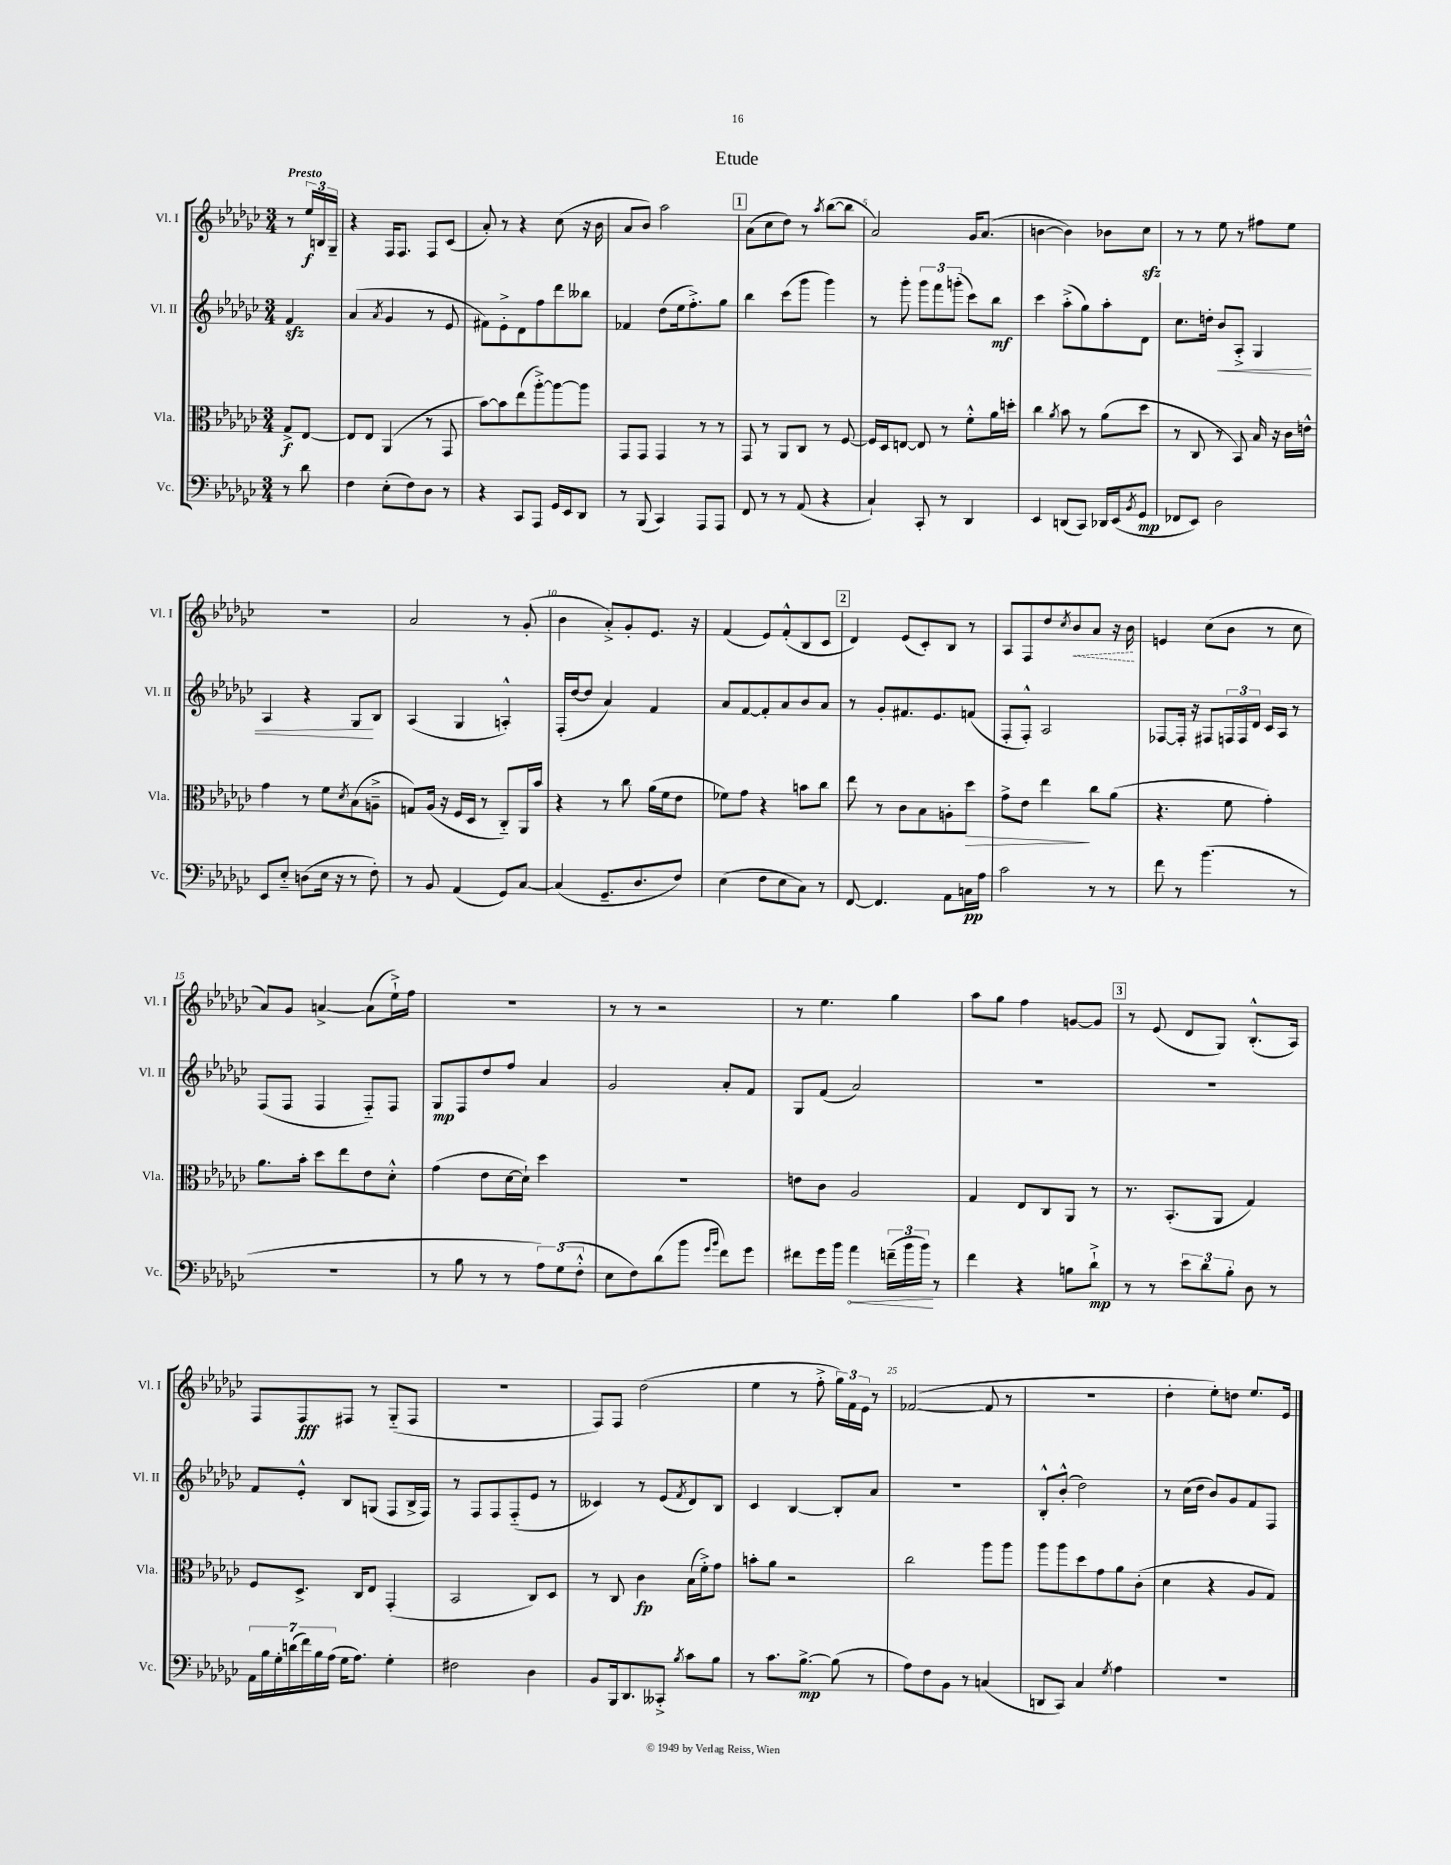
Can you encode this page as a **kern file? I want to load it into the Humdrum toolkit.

**kern	**kern	**kern	**kern
*staff4	*staff3	*staff2	*staff1
*clefF4	*clefC3	*clefG2	*clefG2
*k[b-e-a-d-g-c-]	*k[b-e-a-d-g-c-]	*k[b-e-a-d-g-c-]	*k[b-e-a-d-g-c-]
*M3/4	*M3/4	*M3/4	*M3/4
8r	8G-^/L	4f/	8r
8d-\	[8E-/J	.	24ee-/LL
.	.	.	24B/
.	.	.	24G-~/JJ
=	=	=	=
4F\	8E-/]L	(4a-/	4r
.	8E-/J	.	.
.	.	8qa-/	.
(8E-'\L	(4AA-/	4g-/	16F/LK
.	.	.	8.F/J
8F\)	.	.	.
8D-\J	8r	8r	8F/L
8r	8GG-/	8e-/	(8c-/J
=	=	=	=
4r	[8b-\L)	8f#\L)	8a-'/)
.	8b-\]	8e-'^\	8r
8CC-/L	(8ee-\	8d-\	4r
8AAA-/J	[8aa-'^\)	8ff\	.
16GG-/LL	8aa-\_	8ddd-\	(8cc-\
16EE-/J	.	.	.
8DD-/J	8aa-\]J	8bb--\J	16r
.	.	.	16b-\
=	=	=	=
8r	8GG-/L	4f-/	8a-/L
(8BBB-/	8GG-/J	.	8b-/J)
4CC-/)	4GG-/	(8dd-\L	2aa-\
.	.	16ee-\k	.
.	.	8.ff'^\)	.
8AAA-/L	8r	.	.
8AAA-/J	8r	8gg-\J	.
=	=	=	=
8FF/	8GG-/	4bb-\	(8a-\L
8r	8r	.	8cc-\
8r	8AA-/L	(8ccc-\L	8dd-\J)
(8AA-/	8C-/J	8ggg-\J	8r
.	.	.	8qaa-/
4r	8r	4ggg-\)	([8bb-\L
.	[8F/	.	8bb-\]J
=	=	=	=
4C-`/)	16F/]LL	8r	2a-/)
.	16D-/J	.	.
.	[8E/J	8ggg-'\	.
8CC-'/	8E/]	12ggg-\L	.
.	.	12fff\	.
8r	8r	.	.
.	.	(12ggg'\J	.
4DD-/	8f'^^\L	8ccc-\L)	16g-/LK
.	.	.	(8.a-/J
.	16a-\L	8bb-\J	.
.	16dd'\JJ	.	.
=	=	=	=
4EE-/	4cc-\	4ccc-\	[4b\
.	8qa-/	.	.
(8DD/L	8b-\	(8aa-'^\L	4b\])
8CC-/J)	8r	8gg-\)	.
16DD-/LL	(8a-\L	8aa-'\	8b-\L
(16EE-/J	.	.	.
8qBB-/	.	.	.
8GG-/J	8dd-\J	8d-\J	8cc-\J
=	=	=	=
8FF-/L	8r	8.cc-\L	8r
8EE-/J)	8C-/	.	8r
.	.	16dd'\Jk	.
2D-\	8r	8b-/L	8ee-\
.	8BB-/)	8A-'^/J	8r
.	16B-/	4G-/	8ff#\L
.	16r	.	.
.	16c-\LL	.	8ee-\J
.	16e^^\JJ	.	.
=	=	=	=
8EE-/L	4g-\	4A-/	2.r
8E-'~/J	.	.	.
(8D\L	8r	4r	.
16E-\Jk	8f\L	.	.
16r	.	.	.
.	8qd-/	.	.
8r	(8B-\	8G-/L	.
8F'\)	8A~^\J	8B-/J	.
=	=	=	=
8r	8G/L)	(4A-/	2a-/
8BB-/	(16A-/Jk	.	.
.	16r	.	.
(4AA-/	16F/LL	4G-/	.
.	16D-/JJ	.	.
.	8r	.	.
8GG-/L)	8C-'~/L)	4A'^^/)	8r
[8C-/J	16AA-/L	.	(8g-'/
.	16b-/JJ	.	.
=	=	=	=
(4C-/]	4r	(16F'/LL	4b-\
.	.	[16dd-/J	.
.	.	8dd-/]J	.
8.GG-~/L	8r	4a-/)	8a-'^/L)
.	8cc-\	.	8g-'/
8.D-/	.	.	.
.	(16a-\LL	4f/	8.e-/J
.	16f\J	.	.
8F/J)	8e-\J	.	.
.	.	.	16r
=	=	=	=
(4E-\	8f-\L)	8a-/L	(4f/
.	8g-\J	[8f/	.
8F\L	4r	8f'/]	8e-/L)
8E-\	.	8a-/	(8f'^^/
8C-\J)	8b\L	8b-/	8B-/
8r	8cc-\J	8a-/J	8c-/J
=	=	=	=
[8FF/	8ee-\	8r	4d-/)
4.FF/]	8r	8g-'/L	.
.	8c-\L	8.f#/	(8e-/L
.	8B-\	.	8c-'/)
.	.	8.e-/	.
8AA-\L	8A'\	.	8B-/J
16C\L	8dd-\J	(8f/J	8r
16A-\JJ	.	.	.
=	=	=	=
2c-\	8g-^\L	8F'/L	8A-/L
.	8e-\J	8F'^^/J)	8F/
.	4ee-\	2A-/	8dd-/
.	.	.	8qcc-/
.	.	.	8b-/
8r	8cc-\L	.	8a-/J
8r	(8a-\J	.	16r
.	.	.	16b-\
=	=	=	=
8f\	4.r	[8F-/L	4e/
8r	.	16F-'/]Jk	.
.	.	16r	.
(4.b-\	.	8F#/L	(8cc-\L
.	8f\	24F/L	8b-\J
.	.	24F/	.
.	.	24d-/JJ	.
.	4g-'\)	16c-/LL	8r
.	.	16A-/JJ	.
8r	.	8r	8cc-\
=	=	=	=
2.r	8.a-\L	(8F/L	8a-/L)
.	.	8F/J	8g-/J
.	16b-'\Jk	.	.
.	8dd-\L	4F/	[4a^/
.	8ee-\	.	.
.	8e-\	8F'~/L)	(8a\]L
.	8d-'^^\J	8F/J	16ee-`^\L)
.	.	.	16ff\JJ
=	=	=	=
8r	(4g-\	8G-/L	2.r
8B-\	.	8F/	.
8r	8e-\L	8dd-/	.
8r	[16d-\L	8ff/J	.
.	16d-`\]JJ)	.	.
12A-\L)	4dd-\	4a-/	.
(12G-\	.	.	.
12F'^^\J	.	.	.
=	=	=	=
8E-\L	2.r	2g-/	8r
8F\)	.	.	8r
(8d-\	.	.	2r
8b-\J	.	.	.
16qqg-/LL	.	.	.
16qqb-/JJ	.	.	.
8f\L)	.	8a-'/L	.
8g-\J	.	8f/J	.
=	=	=	=
8f#\L	8e\L	8G-/L	8r
16g-\L	8c-\J	(8f/J	4.ee-\
16b-\JJ	.	.	.
4a-\	2A-/	2a-/)	.
(24f~\LL	.	.	4gg-\
24b-\	.	.	.
24b-\JJ)	.	.	.
8r	.	.	.
=	=	=	=
4f\	4G-/	2.r	8aa-\L
.	.	.	8gg-\J
4r	8E-/L	.	4ff\
.	8C-/	.	.
8B\L	8AA-/J	.	[8g/L
8d-`^\J	8r	.	8g/]J
=	=	=	=
8r	8.r	2.r	8r
8r	.	.	(8e-/
.	(8.BB-'/L	.	.
12e-\L	.	.	8d-/L
12d-\	.	.	.
.	8AA-/J	.	8G-/J)
12B-'\J	.	.	.
8D-\	4G-/)	.	(8.B-'^^/L
8r	.	.	.
.	.	.	16A-/Jk)
=	=	=	=
28AA-\LL	8F/L	8f/L	8F/L
28B-\	.	.	.
28G-'\	.	.	.
(28d\	.	.	.
.	8.D-^/J	8e-'^^/J	8F/
28f\)	.	.	.
28B-\	.	.	.
(28A-\JJ	.	.	.
16G-\LK	.	8B-/L	8F#/J
8.A-\J)	16C-/LK	.	.
.	8E-/J	(8G/J	8r
4G-'\	(4GG-'/	8F/L	(8G-'~/L
.	.	16B-^/L	8F#/J
.	.	16F/JJ)	.
=	=	=	=
2F#\	2BB-/	8r	2.r
.	.	8F/L	.
.	.	8F/	.
.	.	(8F'~/	.
4D-\	8C-/L)	8e-/J	.
.	8D-/J	8r	.
=	=	=	=
8BB-/L	8r	4c--/)	8F/L)
16BBB-/k	8C-/	.	8F/J
8.DD-/	.	.	.
.	4c-\	8r	(2dd-\
8CC--'^/J	.	(8e-/L	.
8qB-/	.	8qf/	.
8c-\L	(16B-\LL	8d-/)	.
.	16f'^\J)	.	.
8B-\J	8g-\J	8B-/J	.
=	=	=	=
8r	8b'\L	4c-/	4ee-\
8.c-\L	8a-\J	.	.
.	2r	[4B-/	8r
[8.B-^\J	.	.	.
.	.	.	8ff'^\
(8B-\]	.	8B-'/]L	24gg-\LL)
.	.	.	24f\
.	.	.	24e-\JJ
8r	.	8a-/J	8r
=	=	=	=
8A-\L)	2cc-\	2.r	([2f-/
8F\	.	.	.
8BB-\J	.	.	.
8r	.	.	.
(4C/	8aa-\L	.	8f-/]
.	8aa-\J	.	8r
=	=	=	=
8DD/L	8aa-\L	8B-'^^/L	2.r
8CC-/J)	8aa-\	(8b-'^^/J	.
4C-/	8dd-\	2dd-\)	.
.	8g-\	.	.
8qG-/	.	.	.
4A-\	8a-\	.	.
.	(8c-'\J	.	.
=	=	=	=
2.r	4d-\	8r	4dd-'\
.	.	(16cc-\LL	.
.	.	16dd-\JJ	.
.	4r	8b-/L)	8ee-'\L)
.	.	8g-/	8dd\J
.	8A-/L	8f/	8.ee-/L
.	8G-/J)	8F/J	.
.	.	.	16e-/Jk
==	==	==	==
*-	*-	*-	*-
